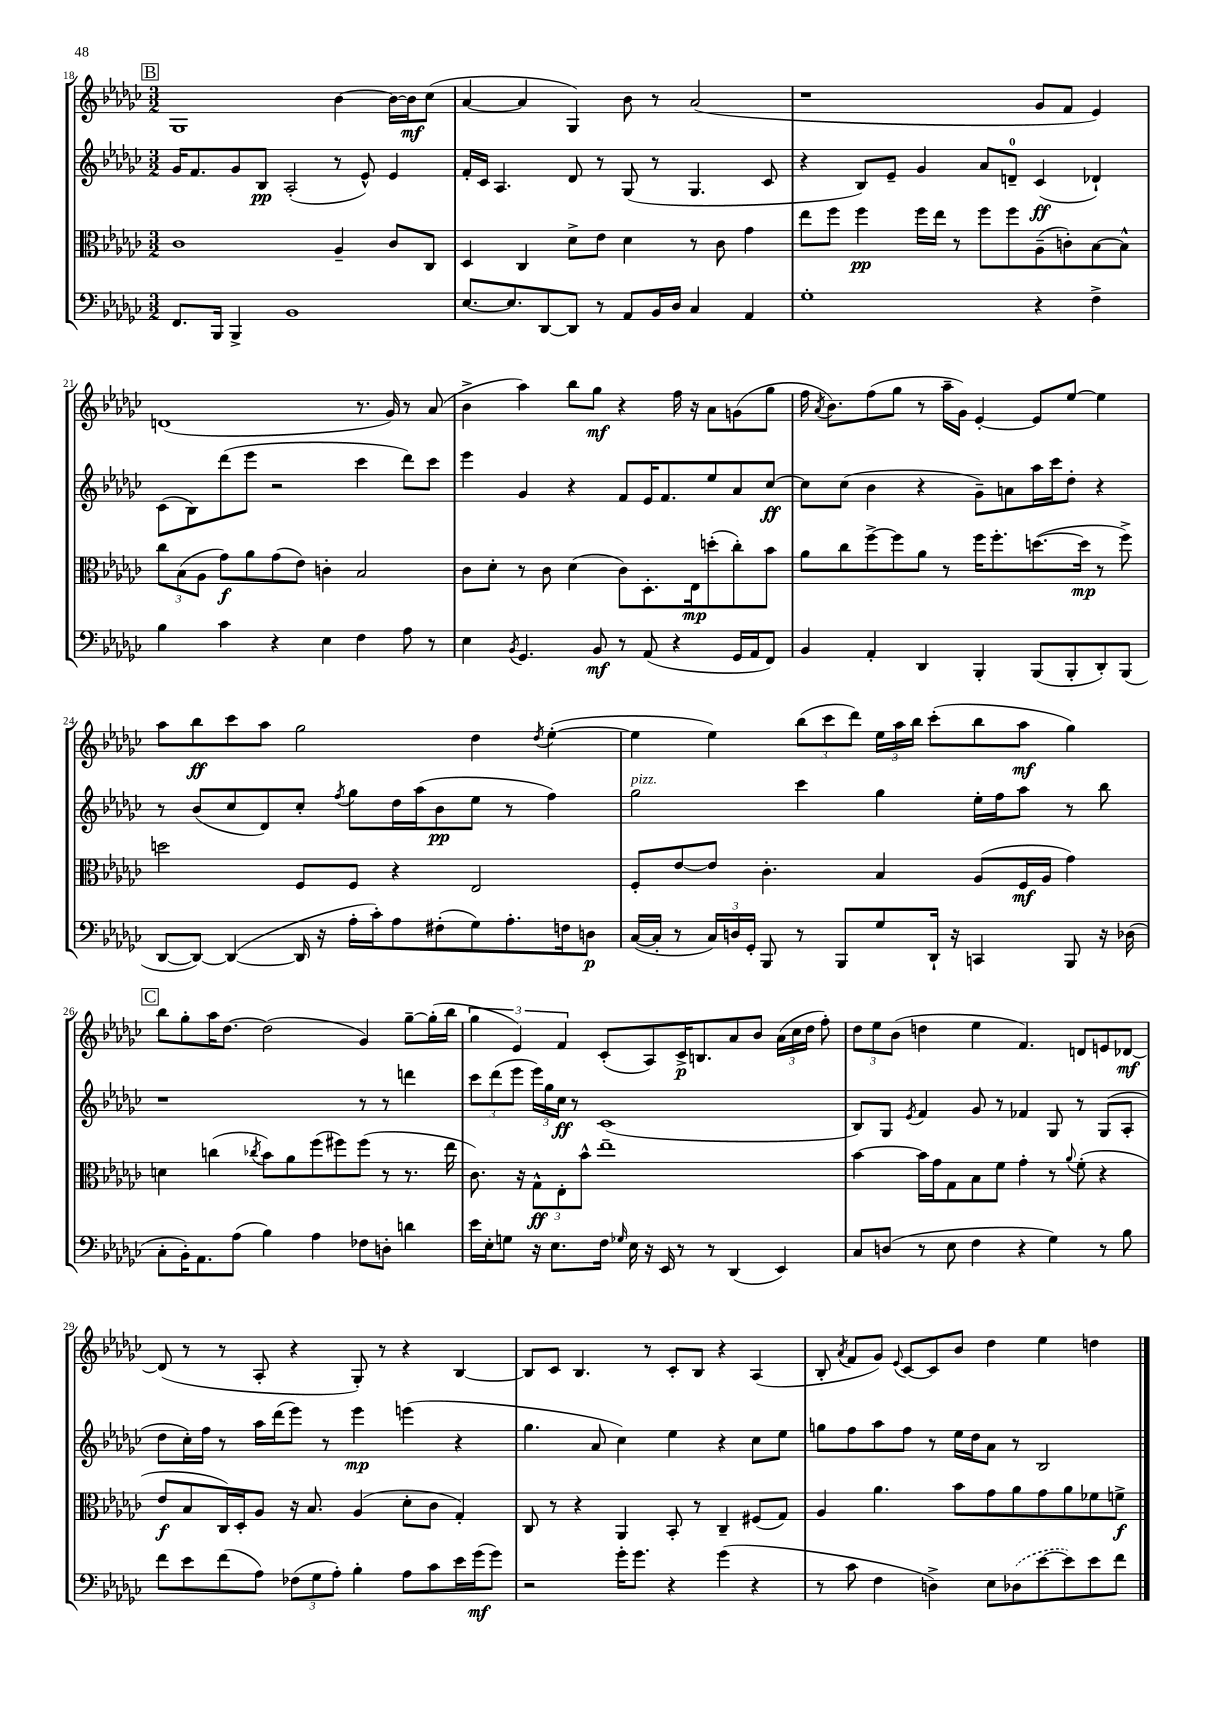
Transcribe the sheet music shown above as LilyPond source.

<<
\new StaffGroup <<
\new Staff = "s0" {
    \clef treble \key ges \major \numericTimeSignature \time 3/2
    \autoBeamOff \mark \markup { \box "B" } ges1 bes'4~ bes'16[~ bes'16\mf ces''8]( |
    aes'4~ aes'4 ges4) bes'8 r8 aes'2( |
    r1 ges'8[ f'8] ees'4) |
    d'1( r8. ges'16) r8 aes'8( |
    bes'4-> aes''4) bes''8[ ges''8]\mf r4 f''16 r16 aes'8[ g'8( ges''8] |
    f''16 \acciaccatura { aes'8 } bes'8.[) f''8( ges''8] r8 aes''16[-- ges'16]) ees'4~-. ees'8[ ees''8]~ ees''4 |
    aes''8[ bes''8\ff ces'''8 aes''8] ges''2 des''4 \acciaccatura { des''8 } ees''4~-.( |
    ees''4 ees''4) \tuplet 3/2 { bes''8[( ces'''8 des'''8]) } \tuplet 3/2 { ees''16[ aes''16 bes''16] } ces'''8[-.( bes''8 aes''8]\mf ges''4) |
    \mark \markup { \box "C" } bes''8[ ges''8-. aes''16 des''8.]~ des''2( ges'4) ges''8[~-- ges''16-.( bes''16] |
    \tuplet 3/2 { ges''4 ees'4) f'4 } ces'8[-.( aes8) ces'16->\p b8. aes'8 bes'8] \tuplet 3/2 { aes'16[( ces''16 des''16] } f''8-.) |
    \tuplet 3/2 { des''8[ ees''8 bes'8]( } d''4 ees''4 f'4.) d'8[ e'8 des'8]~\mf |
    des'8( r8 r8 aes8-. r4 ges8-.) r8 r4 bes4~ |
    bes8[ ces'8] bes4. r8 ces'8[-. bes8] r4 aes4( |
    bes8-. \acciaccatura { aes'8 } f'8[ ges'8]) \appoggiatura { ees'8 } ces'8[~ ces'8 bes'8] des''4 ees''4 d''4 \bar "|." |
}
\new Staff = "s1" {
    \clef treble \key ges \major \numericTimeSignature \time 3/2
    \autoBeamOff \mark \markup { \box "B" } ges'16[ f'8. ges'8 bes8]\pp aes2-.( r8 ees'8-^) ees'4 |
    f'16[-. ces'16] aes4. des'8 r8 ges8( r8 ges4. ces'8 |
    r4 bes8[) ees'8]-- ges'4 aes'8[ d'8]-0-- ces'4\ff( des'4-!) |
    ces'8[( bes8) des'''8( ees'''8] r2 ces'''4 des'''8[) ces'''8] |
    ees'''4 ges'4 r4 f'8[ ees'16 f'8. ees''8 aes'8 ces''8]~\ff |
    ces''8[ ces''8]( bes'4 r4 ges'8[--) a'8 aes''16 ces'''16 des''8]-. r4 |
    r8 bes'8[( ces''8 des'8) ces''8]-. \acciaccatura { f''8 } ges''8[ des''16 aes''16( bes'8\pp ees''8] r8 f''4) |
    ges''2^\markup { \italic "pizz." } ces'''4 ges''4 ees''16[-. f''16 aes''8] r8 bes''8 |
    \mark \markup { \box "C" } r1 r8 r8 d'''4 |
    \tuplet 3/2 { ces'''8[ des'''8( ees'''8] } \tuplet 3/2 { ees'''16[) ges''16 ces''16]\ff } r8 ces'1( |
    bes8[) ges8] \acciaccatura { ees'8 } f'4 ges'8 r8 fes'4 ges8 r8 ges8[( aes8]-. |
    des''8[ ces''16-.) f''16] r8 aes''16[ des'''16( ees'''8]) r8 ees'''4\mp e'''4( r4 |
    ges''4. aes'8 ces''4) ees''4 r4 ces''8[ ees''8] |
    g''8[ f''8 aes''8 f''8] r8 ees''16[ des''16 aes'8] r8 bes2 \bar "|." |
}
\new Staff = "s2" {
    \clef alto \key ges \major \numericTimeSignature \time 3/2
    \autoBeamOff \mark \markup { \box "B" } ces'1 aes4-- ces'8[ ces8] |
    des4 ces4 des'8[-> ees'8] des'4 r8 ces'8 ges'4 |
    ees''8[ f''8] f''4\pp f''16[ ees''16] r8 f''8[ f''8 aes8--( c'8-.) bes8~ bes8]-^ |
    \tuplet 3/2 { ces''8[ bes8( aes8] } ges'8[\f) aes'8 ges'8( ees'8]) c'4-. bes2 |
    ces'8[ des'8]-. r8 ces'8 des'4( ces'8[) des8.-. ees16\mp d''8-.( ces''8-.) bes'8] |
    aes'8[ ces''8 f''8~-> f''8 aes'8] r8 f''16[ f''8.-. d''8.~( d''16]\mp r8 f''8->) |
    d''2 f8[ f8] r4 ees2 |
    f8[-. ees'8~ ees'8] ces'4.-. bes4 aes8[( f16\mf aes16] ges'4) |
    \mark \markup { \box "C" } d'4 c''4( \acciaccatura { ces''8 } bes'8[) aes'8 f''8( fis''8) fis''8]( r8 r8. ees''16 |
    ces'8.) r16 \tuplet 3/2 { ges8[-^\ff ees8-. bes'8]-^ } ees''1-- |
    bes'4~ bes'16[ ges'16 ges8 bes8 f'8] ges'4-. r8 \appoggiatura { aes'8 } f'8-.( r4 |
    ees'8[\f bes8 ces16) des16-. aes8] r16 bes8. aes4( des'8[-. ces'8] ges4-.) |
    ces8 r8 r4 aes,4 bes,8-. r8 ces4-- fis8[( ges8]) |
    aes4 aes'4. bes'8[ ges'8 aes'8 ges'8 aes'8 fes'8 f'8]->\f \bar "|." |
}
\new Staff = "s3" {
    \clef bass \key ges \major \numericTimeSignature \time 3/2
    \autoBeamOff \mark \markup { \box "B" } f,8.[ bes,,16] bes,,4-> bes,1 |
    ees8.[~ ees8. des,8~ des,8] r8 aes,8[ bes,16 des16] ces4 aes,4 |
    ges1-. r4 f4-> |
    bes4 ces'4 r4 ees4 f4 aes8 r8 |
    ees4 \acciaccatura { bes,8 } ges,4. bes,8\mf r8 aes,8( r4 ges,16[ aes,16 f,8]) |
    bes,4 aes,4-. des,4 bes,,4-. bes,,8[( bes,,8-. des,8-.) bes,,8]( |
    des,8[~ des,8]~) des,4~( des,16 r16 aes16[-. ces'16-.) aes8 fis8-.( ges8) aes8.-. f16 d8]\p |
    ces16[~( ces16]-. r8 \tuplet 3/2 { ces16[) d16 ges,16]-. } bes,,8 r8 bes,,8[ ges8 des,16]-! r16 c,4 bes,,8 r16 des16( |
    \mark \markup { \box "C" } ces8[-. bes,16-.) aes,8. aes8]( bes4) aes4 fes8[ d8]-. d'4 |
    ees'16[ ees16-. g8] r16 ees8.[ f16] \grace { ges16 } ees16 r16 ees,16 r8 r8 des,4( ees,4) |
    ces8[ d8]( r8 ees8 f4 r4 ges4) r8 bes8 |
    f'8[ ees'8 f'8( aes8]) \tuplet 3/2 { fes8[( ges8 aes8]-.) } bes4-. aes8[ ces'8 ees'16 ges'16\mf( ges'8]) |
    r2 ges'16[-. ges'8.] r4 ges'4( r4 |
    r8 ces'8 f4 d4->) ees8[ \once \slurDashed des8( ees'8~ ees'8) ees'8 f'8] \bar "|." |
}
>>
>>
\layout { \context { \Score currentBarNumber = #18 } }
